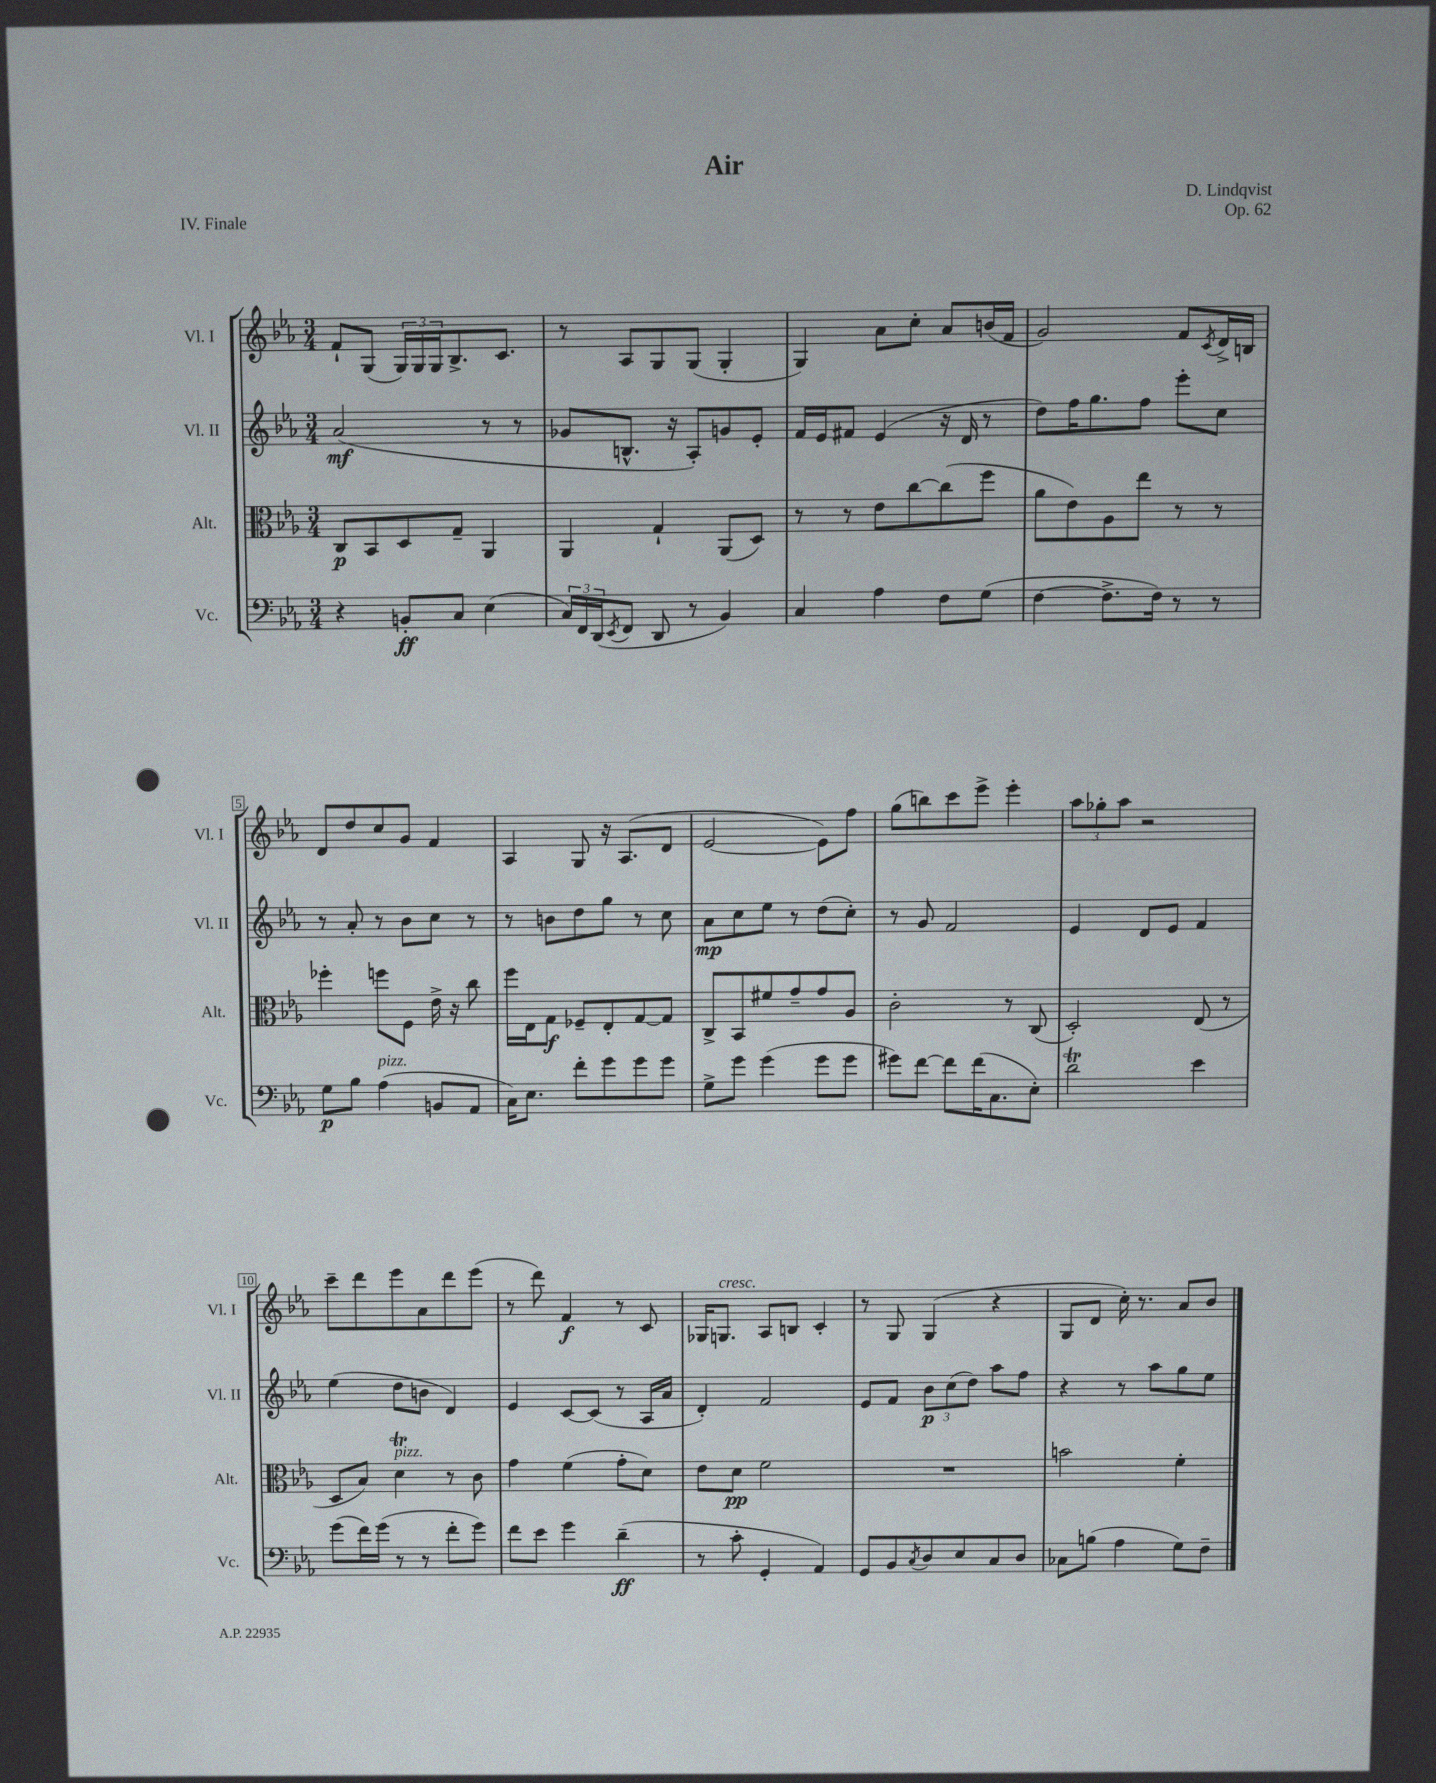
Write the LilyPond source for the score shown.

\header { title = "Air" composer = "D. Lindqvist" opus = "Op. 62" piece = "IV. Finale" }
<<
\new StaffGroup <<
\new Staff = "s0" \with { instrumentName = "Vl. I" shortInstrumentName = "Vl. I" } {
    \clef treble \key ees \major \numericTimeSignature \time 3/4
    f'8-! g8( \tuplet 3/2 { g16) g16 g16 } bes8.-> c'8. |
    r8 aes8 g8 g8( g4-. |
    g4) aes'8 c''8-. aes'8 b'16( f'16 |
    g'2) f'8 \acciaccatura { c'8 } d'16-> b16 |
    d'8 d''8 c''8 g'8 f'4 |
    aes4 g8 r16 aes8.( d'8 |
    ees'2~ ees'8) f''8 |
    g''8( b''8) c'''8 ees'''8-> ees'''4-. |
    \tuplet 3/2 { aes''8 ges''8-. aes''8 } r2 |
    c'''8-- d'''8 ees'''8 aes'8 d'''8 ees'''8( |
    r8 d'''8) f'4\f r8 c'8 |
    ges16 g8.^\markup { \italic "cresc." } aes8 b8 c'4-. |
    r8 g8 g4( r4 |
    g8 d'8 c''16-.) r8. aes'8 bes'8 \bar "|." |
}
\new Staff = "s1" \with { instrumentName = "Vl. II" shortInstrumentName = "Vl. II" } {
    \clef treble \key ees \major \numericTimeSignature \time 3/4
    aes'2\mf( r8 r8 |
    ges'8 b8.-^ r16 aes8-.) g'8 ees'8-. |
    f'16 ees'16 fis'8 ees'4( r16 d'16 r8 |
    d''8) f''16 g''8. f''8 ees'''8-. c''8 |
    r8 aes'8-. r8 bes'8 c''8 r8 |
    r8 b'8 d''8 g''8 r8 c''8 |
    aes'8\mp c''8 ees''8 r8 d''8( c''8-.) |
    r8 g'8 f'2 |
    ees'4 d'8 ees'8 f'4 |
    ees''4( d''8 b'8 d'4) |
    ees'4 c'8~ c'8( r8 aes16 aes'16 |
    d'4-.) f'2 |
    ees'8 f'8 \tuplet 3/2 { bes'8\p c''8( d''8) } aes''8 f''8 |
    r4 r8 aes''8 g''8 ees''8 \bar "|." |
}
\new Staff = "s2" \with { instrumentName = "Alt." shortInstrumentName = "Alt." } {
    \clef alto \key ees \major \numericTimeSignature \time 3/4
    c8\p bes,8 d8 g8-- aes,4 |
    aes,4 g4-! aes,8( d8) |
    r8 r8 ees'8 c''8~ c''8( f''8 |
    aes'8 ees'8) aes8 ees''8 r8 r8 |
    fes''4-. f''8 f8 ees'16-> r16 c''8 |
    f''16 ees16 g8\f fes8-- ees8-. g8~ g8 |
    c8-> bes,8 fis'8 g'8-- g'8 aes8 |
    c'2-. r8 c8( |
    d2-.) ees8( r8 |
    d8 bes8) d'4\trill^\markup { \italic "pizz." } r8 c'8 |
    g'4 f'4( g'8-. d'8) |
    ees'8 d'8\pp f'2 |
    R2. |
    b'2 f'4-. \bar "|." |
}
\new Staff = "s3" \with { instrumentName = "Vc." shortInstrumentName = "Vc." } {
    \clef bass \key ees \major \numericTimeSignature \time 3/4
    r4 b,8-.\ff c8 ees4( |
    \tuplet 3/2 { c16) f,16 d,16( } \acciaccatura { ees,8 } f,8 d,8 r8 bes,4) |
    c4 aes4 f8 g8( |
    f4~ f8.-> f16) r8 r8 |
    g8\p bes8 aes4^\markup { \italic "pizz." }( b,8 aes,8 |
    c16) ees8. f'8-. g'8 g'8 g'8 |
    g8-> g'8 g'4( g'8 g'8 |
    gis'8) f'8~ f'8 f'16( c8. ees8-.) |
    d'2\trill ees'4 |
    g'8( f'16) g'16( r8 r8 f'8-. g'8) |
    f'8 ees'8 g'4 d'4--\ff( |
    r8 c'8-. g,4-. aes,4) |
    g,8 bes,8 \acciaccatura { c8 } d8 ees8 c8 d8 |
    ces8 b8( aes4 g8) f8-- \bar "|." |
}
>>
>>
\layout { \context { \Score \override BarNumber.stencil = #(make-stencil-boxer 0.1 0.3 ly:text-interface::print) } }
